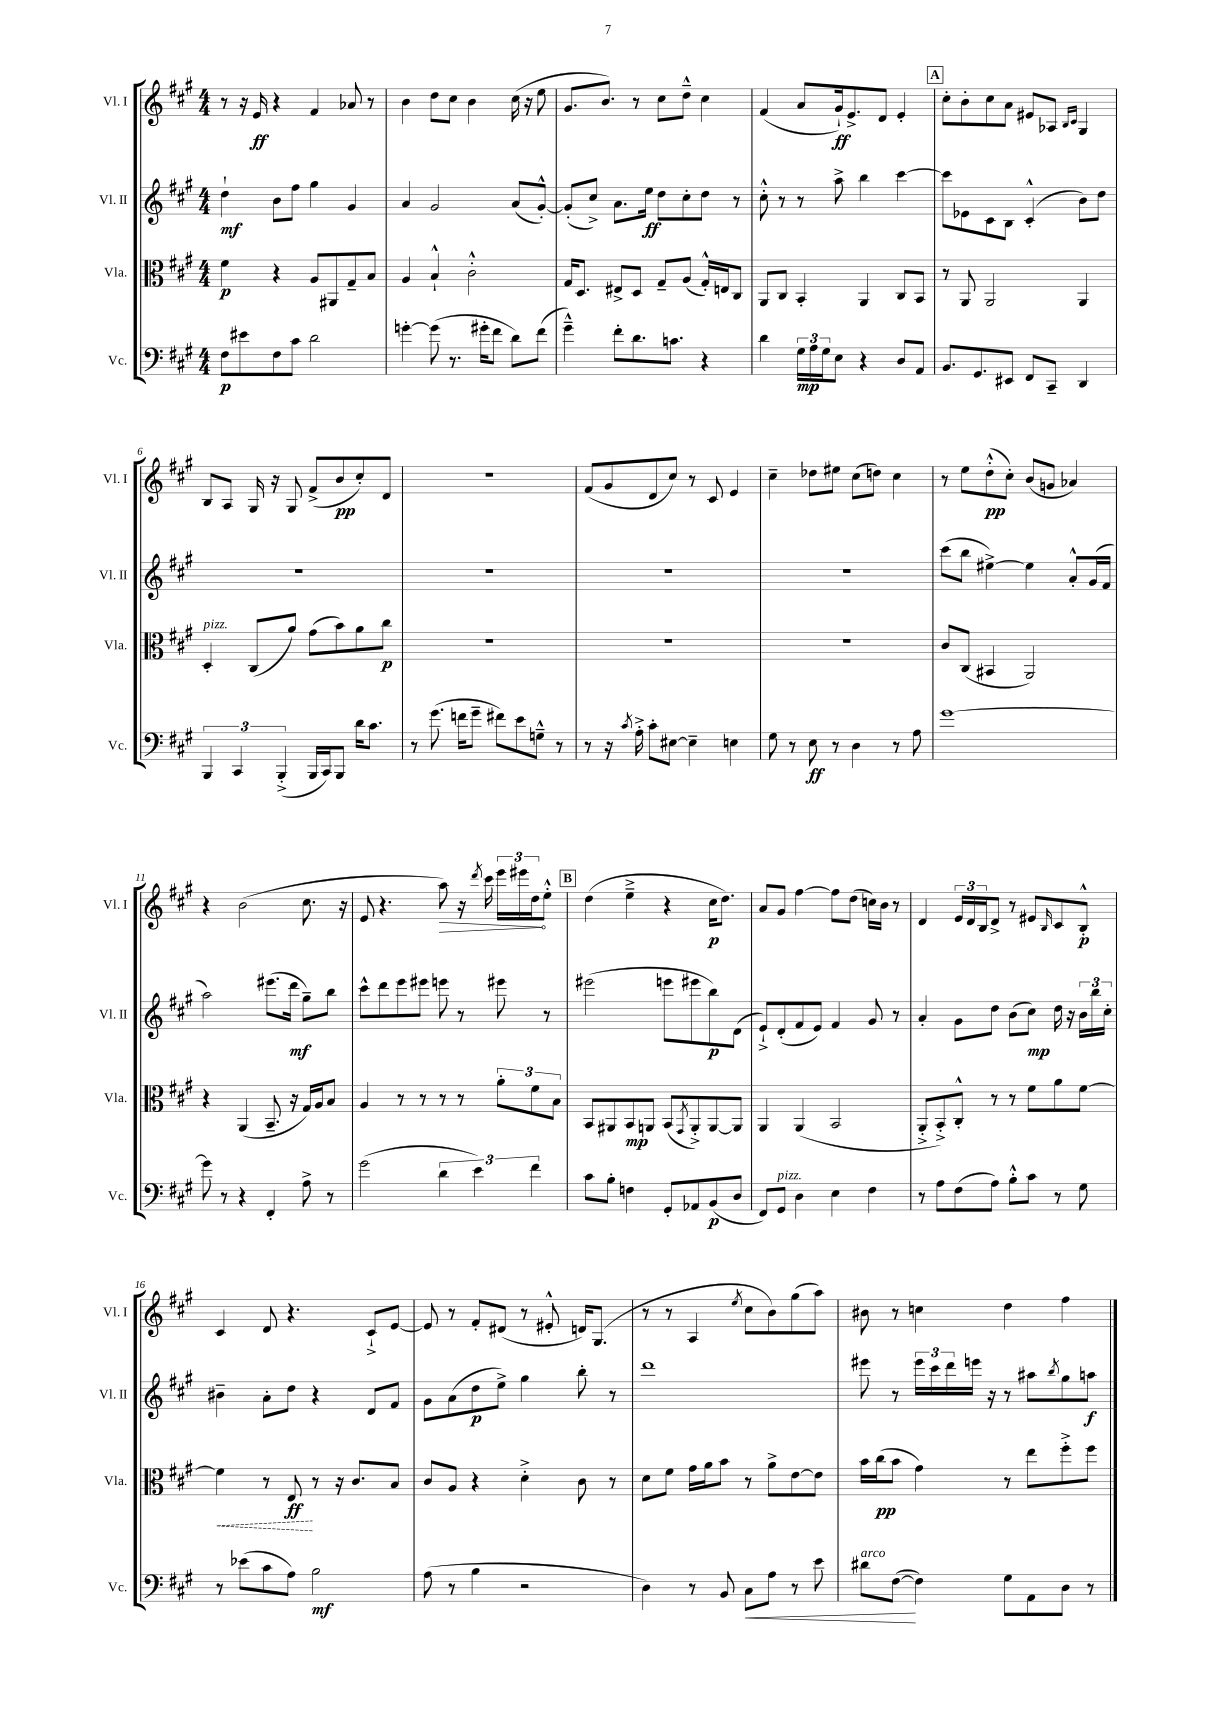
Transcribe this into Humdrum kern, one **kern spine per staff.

**kern	**dynam	**kern	**dynam	**kern	**dynam	**kern	**dynam
*part4	*part4	*part3	*part3	*part2	*part2	*part1	*part1
*staff4	*staff4	*staff3	*staff3	*staff2	*staff2	*staff1	*staff1
*I"Vc.	*	*I"Vla.	*	*I"Vl. II	*	*I"Vl. I	*
*I'Vc.	*	*I'Vla.	*	*I'Vl. II	*	*I'Vl. I	*
*clefF4	*	*clefC3	*	*clefG2	*	*clefG2	*
*k[f#c#g#]	*	*k[f#c#g#]	*	*k[f#c#g#]	*	*k[f#c#g#]	*
*M4/4	*	*M4/4	*	*M4/4	*	*M4/4	*
=1	=1	=1	=1	=1	=1	=1	=1
8F#\L	p	4f#\	p	4dd`\	mf	8r	.
8e#X\	.	.	.	.	.	16r	.
.	.	.	.	.	.	16e/	ff
8F#\	.	4r	.	8b\L	.	4r	.
8c#\J	.	.	.	8ff#\J	.	.	.
2d\	.	8A/L	.	4gg#\	.	4f#/	.
.	.	8AA#X/	.	.	.	.	.
.	.	8G#~/	.	4g#/	.	8a-X/	.
.	.	8B/J	.	.	.	8r	.
=2	=2	=2	=2	=2	=2	=2	=2
[4gn'\	.	4A/	.	4a/	.	4b\	.
(8g\]	.	4B`^^/	.	2g#/	.	8dd\L	.
8.r	.	.	.	.	.	8cc#\J	.
.	.	2c#'^^\	.	.	.	4b\	.
16g#X'\KL	.	.	.	.	.	.	.
8f#\J	.	.	.	.	.	.	.
8d\L)	.	.	.	(8a/L	.	(16cc#\	.
.	.	.	.	.	.	16r	.
(8f#\J	.	.	.	[8g#'^^/J)	.	8ee\	.
=3	=3	=3	=3	=3	=3	=3	=3
4g#~^^\)	.	16G#/KL	.	(8g#'/L]	.	8.g#/L	.
.	.	8.D/J	.	.	.	.	.
.	.	.	.	8cc#^/J)	.	.	.
.	.	.	.	.	.	8.b/J)	.
8f#'\L	.	8E#X^/L	.	8.a\L	.	.	.
8.d\	.	8D/J	.	.	.	8r	.
.	.	.	.	16ee\Jk	ff	.	.
.	.	8G#~/L	.	8dd\L	.	8cc#\L	.
8.cn\J	.	.	.	.	.	.	.
.	.	(8A/J	.	8cc#'\	.	8dd~^^\J	.
4r	.	16G#'^^/LL)	.	8dd\J	.	4cc#\	.
.	.	16En/J	.	.	.	.	.
.	.	8C#/J	.	8r	.	.	.
=4	=4	=4	=4	=4	=4	=4	=4
4d\	.	8AA/L	.	8cc#'^^\	.	(4f#/	.
.	.	8C#/J	.	8r	.	.	.
24G#\LL	mp	4BB'/	.	8r	.	8a/L	.
24A\	.	.	.	.	.	.	.
24G#\J	.	.	.	.	.	.	.
8E\J	.	.	.	8aa^\	.	16g#`/k)	ff
.	.	.	.	.	.	8.e^/	.
4r	.	4AA/	.	4bb\	.	.	.
.	.	.	.	.	.	8d/J	.
8D/L	.	8C#/L	.	[4ccc#\	.	4e'/	.
8AA/J	.	8BB/J	.	.	.	.	.
!!LO:REH:place=s1:t=A
=5	=5	=5	=5	=5	=5	=5	=5
8.BB/L	.	8r	.	8ccc#\L]	.	8cc#'\L	.
.	.	8AA/	.	8e-X\	.	8b'\	.
8.GG#/	.	.	.	.	.	.	.
.	.	2AA/	.	8c#\	.	8cc#\	.
8EE#X/J	.	.	.	8B\J	.	8a\J	.
8FF#/L	.	.	.	(4c#'^^/	.	8e#X/L	.
8CC#~/J	.	.	.	.	.	8A-X/J	.
.	.	.	.	.	.	16qqB/LL	.
.	.	.	.	.	.	16qqc#/JJ	.
4DD/	.	4AA/	.	8b\L)	.	4G#/	.
.	.	.	.	8dd\J	.	.	.
!!LO:LB:g=z
=6	=6	=6	=6	=6	=6	=6	=6
!	!	!LO:TX:a:i:t=pizz.	!	!	!	!	!
6BBB/	.	4D'/	.	1r	.	8B/L	.
.	.	.	.	.	.	8A/J	.
6CC#/	.	.	.	.	.	.	.
.	.	(8C#/L	.	.	.	16G#/	.
.	.	.	.	.	.	16r	.
(6BBB'^/	.	.	.	.	.	.	.
.	.	8a/J)	.	.	.	8G#/	.
16BBB/LL	.	(8g#\L	.	.	.	(8f#^/L	.
16CC#/J)	.	.	.	.	.	.	.
8BBB/J	.	8b\)	.	.	.	8b/	pp
16d\KL	.	8a\	.	.	.	8cc#'/)	.
8.c#\J	.	.	.	.	.	.	.
.	.	8cc#\J	p	.	.	8d/J	.
=7	=7	=7	=7	=7	=7	=7	=7
8r	.	1r	.	1r	.	1r	.
(8.g#\	.	.	.	.	.	.	.
16fn\KL	.	.	.	.	.	.	.
8g#~\J	.	.	.	.	.	.	.
8f#X\L)	.	.	.	.	.	.	.
8e\	.	.	.	.	.	.	.
8Gn~^^\J	.	.	.	.	.	.	.
8r	.	.	.	.	.	.	.
=8	=8	=8	=8	=8	=8	=8	=8
8r	.	1r	.	1r	.	(8f#/L	.
16r	.	.	.	.	.	8g#/	.
8qc#/	.	.	.	.	.	.	.
16A'^\	.	.	.	.	.	.	.
8c#'\L	.	.	.	.	.	8d/	.
[8E#X\J	.	.	.	.	.	8cc#/J)	.
4E#~\]	.	.	.	.	.	8r	.
.	.	.	.	.	.	8c#/	.
4En\	.	.	.	.	.	4e/	.
=9	=9	=9	=9	=9	=9	=9	=9
8G#\	.	1r	.	1r	.	4cc#~\	.
8r	.	.	.	.	.	.	.
8E\	ff	.	.	.	.	8dd-X\L	.
8r	.	.	.	.	.	8ee#X\J	.
4D\	.	.	.	.	.	(8cc#\L	.
.	.	.	.	.	.	8ddn\J)	.
8r	.	.	.	.	.	4cc#\	.
8A\	.	.	.	.	.	.	.
=10	=10	=10	=10	=10	=10	=10	=10
[1g#	.	8c#/L	.	(8ccc#\L	.	8r	.
.	.	(8C#/J	.	8bb\J	.	8ee\L	.
.	.	4BB#X/	.	[4ee#X^\)	.	(8dd'^^\	pp
.	.	.	.	.	.	8cc#'\J)	.
.	.	2AA/)	.	4ee#\]	.	(8b/L	.
.	.	.	.	.	.	8gn/J	.
.	.	.	.	8a'^^/L	.	4a-X/)	.
.	.	.	.	(16g#/L	.	.	.
.	.	.	.	16f#/JJ	.	.	.
!!LO:LB:g=z
=11	=11	=11	=11	=11	=11	=11	=11
8g#\]	.	4r	.	2aa\)	.	4r	.
8r	.	.	.	.	.	.	.
4r	.	(4AA/	.	.	.	(2b\	.
4FF#'/	.	8.BB~/	.	(8.eee#X\L	.	.	.
.	.	16r	.	16ddd\Jk	mf	.	.
8A^\	.	16G#/LL)	.	8gg#~\L)	.	8.cc#\	.
.	.	16A/J	.	.	.	.	.
8r	.	8B/J	.	8bb\J	.	.	.
.	.	.	.	.	.	16r	.
=12	=12	=12	=12	=12	=12	=12	=12
(2g#\	.	4A/	.	8ccc#^^\L	.	8e/	.
.	.	.	.	8ddd\	.	4.r	.
.	.	8r	.	8eee\	.	.	.
.	.	8r	.	8eee#X\J	.	.	.
!	!	!	!	!	!	!	!LO:HP:b
6d\	.	8r	.	8eeen\	.	8aa\)	>
.	.	8r	.	8r	.	16r	.
6e\)	.	.	.	.	.	.	.
.	.	.	.	.	.	8qddd/	.
.	.	.	.	.	.	16ccc#\	.
.	.	12a'\L	.	8eee#X\	.	24eee\LL	.
.	.	.	.	.	.	24eee#X\	.
6f#\	.	12f#\	.	.	.	24dd\J	.
.	.	.	.	8r	.	8ee'^^\J	]
.	.	12B\J	.	.	.	.	.
!!LO:REH:place=s1:t=B
=13	=13	=13	=13	=13	=13	=13	=13
8c#\L	.	8BB/L	.	(2eee#X\	.	(4dd\	.
8B'\J	.	8AA#X/	.	.	.	.	.
4Fn\	.	8BB/	mp	.	.	4ee~^\	.
.	.	8AAn/J	.	.	.	.	.
8GG#'/L	.	(8BB/L	.	8eeen\L	.	4r	.
.	.	8qGG#/	.	.	.	.	.
8AA-X/	.	8AA'^/)	.	8eee#X\	.	.	.
(8BB/	p	[8AA/	.	8bb\)	p	16cc#\KL	p
.	.	.	.	.	.	8.dd\J)	.
8D/J	.	8AA/J]	.	(8d\J	.	.	.
=14	=14	=14	=14	=14	=14	=14	=14
8FF#/L)	.	4AA/	.	8e`^/L)	.	8a/L	.
!LO:TX:a:i:t=pizz.	!	!	!	!	!	!	!
8GG#/J	.	.	.	(8d'/	.	8g#/J	.
4D\	.	(4AA/	.	8f#/	.	[4ff#\	.
.	.	.	.	8e/J)	.	.	.
4E\	.	2BB/	.	4f#/	.	8ff#\L]	.
.	.	.	.	.	.	(8dd\J	.
4F#\	.	.	.	8g#/	.	16ccn\LL)	.
.	.	.	.	.	.	16b\JJ	.
.	.	.	.	8r	.	8r	.
=15	=15	=15	=15	=15	=15	=15	=15
8r	.	8AA'^/L	.	4a'/	.	4d/	.
8A\L	.	8BB'^/)	.	.	.	.	.
(8F#\	.	8C#'^^/J	.	8g#\L	.	24e/LL	.
.	.	.	.	.	.	24d/	.
.	.	.	.	.	.	24B/J	.
8A\J)	.	8r	.	8dd\J	.	8d^/J	.
8B'^^\L	.	8r	.	(8b\L	.	8r	.
8c#\J	.	8f#\L	.	8cc#\J)	mp	8e#X/L	.
.	.	.	.	.	.	16qqB/	.
8r	.	8a\	.	16dd\	.	8c#/	.
.	.	.	.	16r	.	.	.
8G#\	.	[8f#\J	.	24b\LL	.	8B'^^/J	p
.	.	.	.	24bb\	.	.	.
.	.	.	.	24cc#'\JJ	.	.	.
!!LO:LB:g=z
=16	=16	=16	=16	=16	=16	=16	=16
!	!	!	!LO:HP:b	!	!	!	!
8r	.	4f#\]	<	4b#X~\	.	4c#/	.
(8e-X\L	.	.	.	.	.	.	.
8c#\	.	8r	.	8a'\L	.	8d/	.
8A\J)	.	8E/	ff	8dd\J	.	4.r	.
2B\	mf	8r	[	4r	.	.	.
.	.	16r	.	.	.	.	.
.	.	8.c#/L	.	.	.	.	.
.	.	.	.	8d/L	.	8c#`^/L	.
.	.	8B/J	.	8f#/J	.	[8e/J	.
=17	=17	=17	=17	=17	=17	=17	=17
(8A\	.	8c#/L	.	8g#\L	.	8e/]	.
8r	.	8A/J	.	(8a\	.	8r	.
4B\	.	4r	.	8dd\	p	8f#'/L	.
.	.	.	.	8ee^\J)	.	(8d#X/J	.
2r	.	4d'^\	.	4gg#\	.	8r	.
.	.	.	.	.	.	8e#X'^^/	.
.	.	8c#\	.	8bb'\	.	16dn/KL)	.
.	.	.	.	.	.	(8.G#/J	.
.	.	8r	.	8r	.	.	.
=18	=18	=18	=18	=18	=18	=18	=18
4D\)	.	8d\L	.	1ddd	.	8r	.
.	.	8f#\J	.	.	.	8r	.
8r	.	16g#\LL	.	.	.	4A/	.
.	.	16a\J	.	.	.	.	.
8BB/	.	8b\J	.	.	.	.	.
.	.	.	.	.	.	8qee/	.
!	!LO:HP:b	!	!	!	!	!	!
8C#\L	<	8r	.	.	.	8cc#\L	.
8A\J	.	8a^\L	.	.	.	8b\)	.
8r	.	[8e\	.	.	.	(8gg#\	.
8e\	.	8e\J]	.	.	.	8aa\J)	.
=19	=19	=19	=19	=19	=19	=19	=19
!LO:TX:a:i:t=arco	!	!	!	!	!	!	!
8d#X\L	.	16b\LL	.	8eee#X\	.	8b#X\	.
.	.	(16cc#\J	pp	.	.	.	.
([8F#\J	.	8b\J	.	8r	.	8r	.
4F#\])	[	4g#\)	.	24eee#\LL	.	4ccn\	.
.	.	.	.	24ccc#\	.	.	.
.	.	.	.	24ddd\	.	.	.
.	.	.	.	16eeen\JJ	.	.	.
.	.	.	.	16r	.	.	.
8G#\L	.	8r	.	8r	.	4dd\	.
8AA\	.	8ee\L	.	8aa#X\L	.	.	.
.	.	.	.	8qbb/	.	.	.
8D\J	.	8ff#'^\	.	8gg#\	.	4ff#\	.
8r	.	8ff#\J	.	8aan\J	f	.	.
==	==	==	==	==	==	==	==
*-	*-	*-	*-	*-	*-	*-	*-
